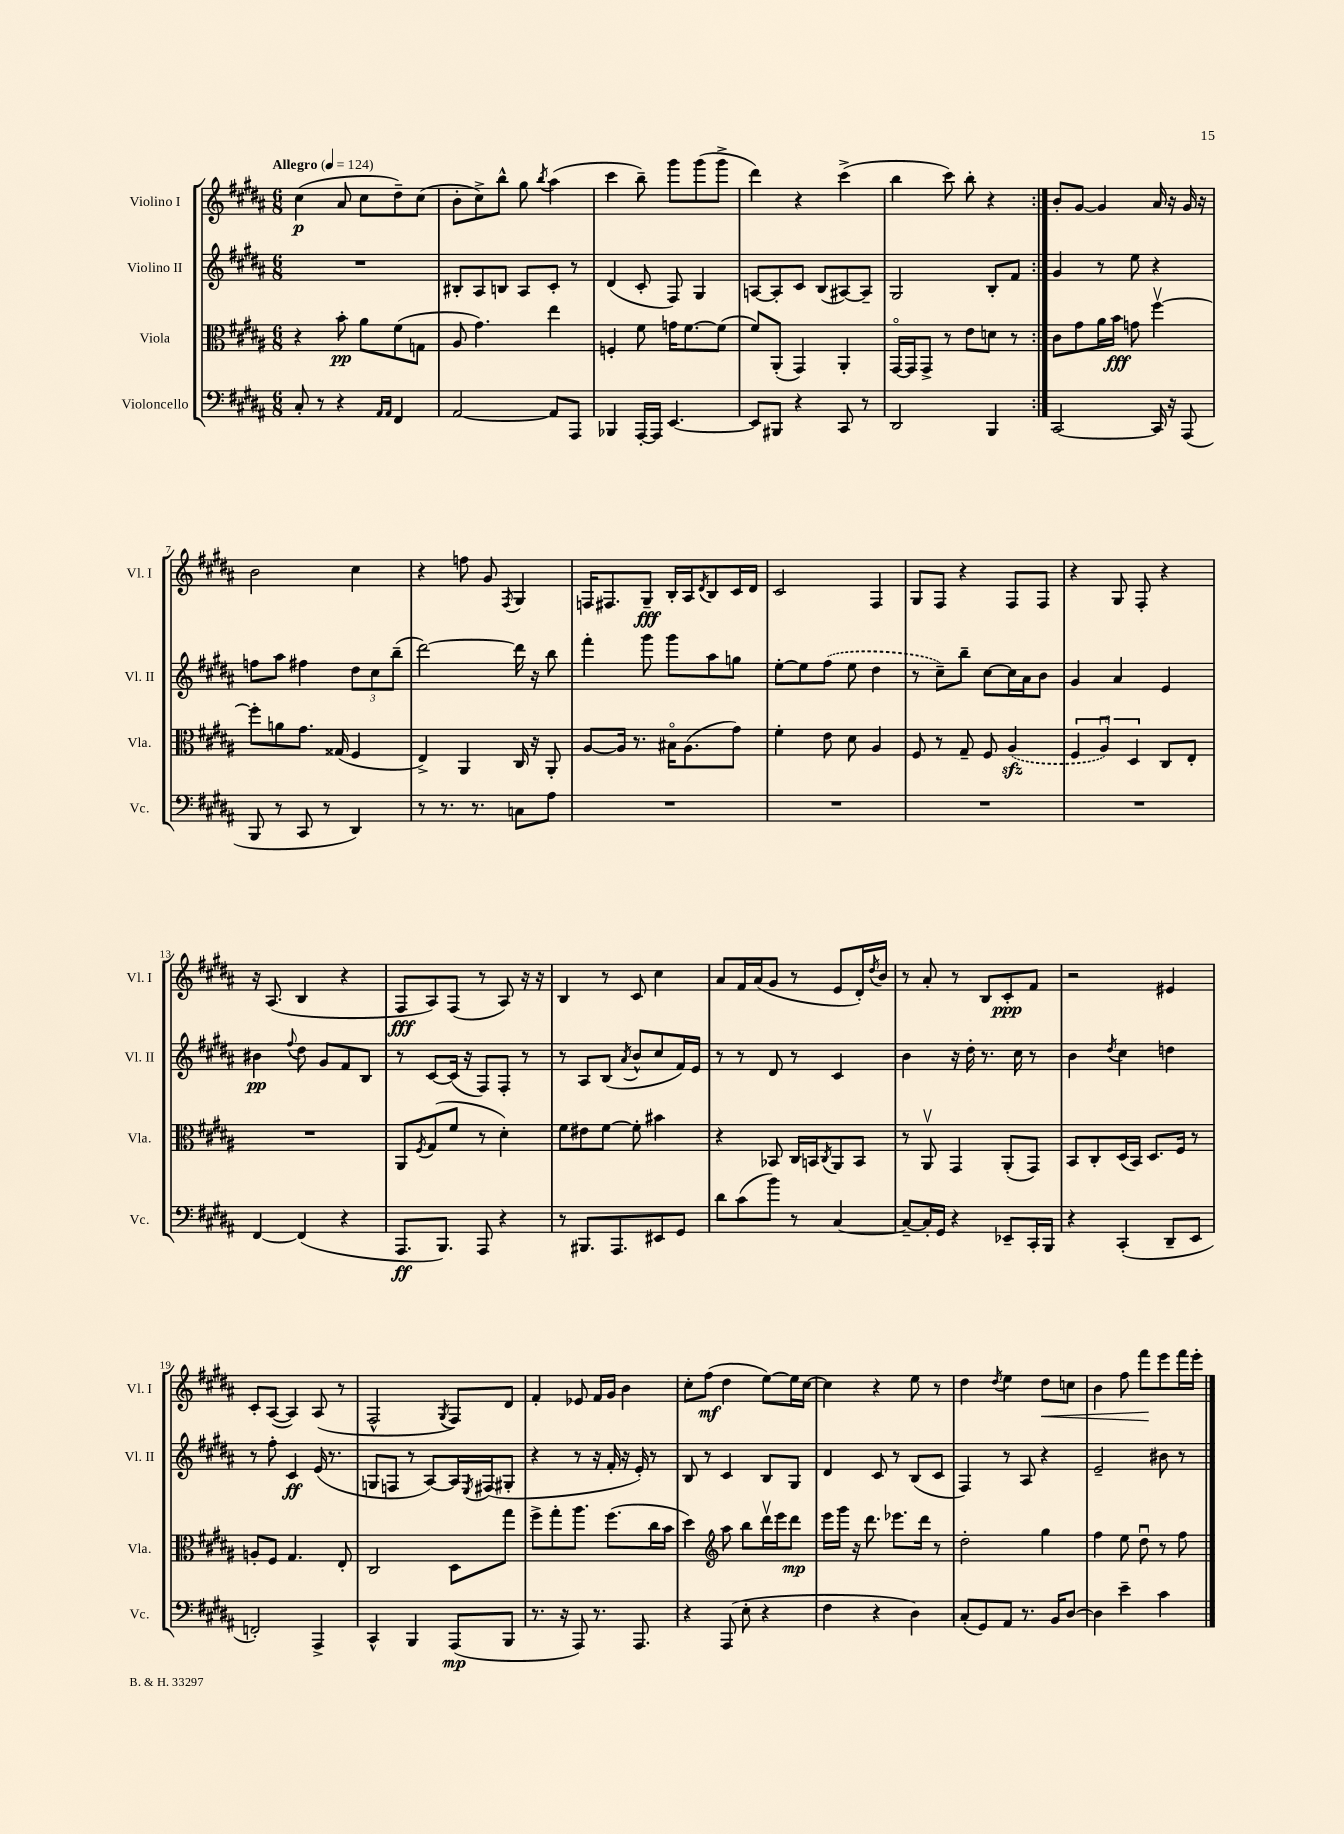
<<
\new StaffGroup <<
\new Staff = "s0" \with { instrumentName = "Violino I" shortInstrumentName = "Vl. I" } {
    \clef treble \key b \major \numericTimeSignature \time 6/8 \tempo "Allegro" 4 = 124
    \repeat volta 2 { cis''4\p( ais'8 cis''8 dis''8--) cis''8( |
    b'8-. cis''8->) b''8-^ gis''8 \acciaccatura { b''8 } ais''4( |
    cis'''4 b''8--) gis'''8 gis'''8( gis'''8-> |
    dis'''4) r4 cis'''4->( |
    b''4 cis'''8) b''8-. r4 | }
    b'8-. gis'8~ gis'4 ais'16 r16 gis'16 r16 |
    b'2 cis''4 |
    r4 f''8 gis'8 \acciaccatura { fis8 } gis4 |
    f16 fis8. gis8--\fff b16-. ais16 \acciaccatura { dis'8 } b8 cis'16 dis'16 |
    cis'2 fis4 |
    gis8 fis8 r4 fis8 fis8 |
    r4 gis8 fis8-. r4 |
    r16 ais8.( b4 r4 |
    fis8\fff ais8) fis8( r8 ais8) r16 r16 |
    b4 r8 cis'8 cis''4 |
    ais'8 fis'16 ais'16( gis'8 r8 e'8 dis'16-.) \acciaccatura { dis''8 } b'16 |
    r8 ais'8-. r8 b8 cis'8-.\ppp fis'8 |
    r2 eis'4 |
    cis'8-. ais8~( ais4) ais8( r8 |
    fis2-^ \acciaccatura { gis8 } fis8) dis'8 |
    fis'4-. ees'8 fis'16 gis'16 b'4 |
    cis''8-. fis''8\mf( dis''4 e''8~) e''16 cis''16~ |
    cis''4 r4 e''8 r8 |
    dis''4 \acciaccatura { dis''8 } e''4 dis''8\< c''8 |
    b'4 fis''8 fis'''8\! e'''8 fis'''16 e'''16-. \bar "|." |
}
\new Staff = "s1" \with { instrumentName = "Violino II" shortInstrumentName = "Vl. II" } {
    \clef treble \key b \major \numericTimeSignature \time 6/8
    \repeat volta 2 { R2. |
    bis8-. ais8 b8 ais8 cis'8-. r8 |
    dis'4( cis'8-. fis8) gis4 |
    a8~ a8-. cis'8 b8( ais8~) ais8-- |
    gis2 b8-. fis'8 | }
    gis'4 r8 e''8 r4 |
    f''8 ais''8 fis''4 \tuplet 3/2 { dis''8 cis''8 b''8--( } |
    dis'''2~) dis'''16 r16 b''8 |
    fis'''4-. gis'''8 gis'''8 ais''8 g''8 |
    e''8~-. e''8 \once \slurDashed fis''8( e''8 dis''4 |
    r8 cis''8--) b''8-- cis''8~ cis''16 ais'16 b'8 |
    gis'4 ais'4 e'4 |
    bis'4\pp \appoggiatura { fis''8 } dis''8 gis'8 fis'8 b8 |
    r8 cis'8~ cis'16( r16 fis8) fis8-. r8 |
    r8 ais8 b8( \acciaccatura { ais'8 } b'8-^ cis''8 fis'16) e'16 |
    r8 r8 dis'8 r8 cis'4 |
    b'4 r16 dis''16-. r8. cis''16 r8 |
    b'4 \acciaccatura { dis''8 } cis''4 d''4 |
    r8 fis''8-. cis'4\ff e'16( r8. |
    g8 f8 r8 ais8~) ais16 \acciaccatura { e8 } fis16( gis8-. |
    r4 r8 r16 fis'16-. r16 e'16-.) r8 |
    b8 r8 cis'4 b8 gis8 |
    dis'4 cis'8 r8 b8( cis'8 |
    fis4) r8 ais8 r4 |
    e'2-- bis'8 r8 \bar "|." |
}
\new Staff = "s2" \with { instrumentName = "Viola" shortInstrumentName = "Vla." } {
    \clef alto \key b \major \numericTimeSignature \time 6/8
    \repeat volta 2 { r4 b'8-.\pp ais'8 fis'8( g8 |
    ais8 gis'4.) e''4 |
    f4-. fis'8 g'16 fis'8.~ fis'8( |
    fis'8) ais,8-.( gis,4) ais,4-. |
    gis,16~\flageolet gis,16 gis,8-> r8 e'8 d'8 r8 | }
    cis'8 gis'8 ais'16 b'16\fff g'8 fis''4~\upbow |
    fis''8-. a'8 gis'8. gisis16( fis4 |
    e4->) ais,4 cis16 r16 ais,8-. |
    ais8~ ais16 r8. bis16\flageolet ais8.( gis'8) |
    fis'4-. e'8 dis'8 ais4 |
    fis8 r8 gis8-- fis8 \once \slurDashed ais4\sfz( |
    \tuplet 3/2 { fis4 ais4\downbow) dis4 } cis8 e8-. |
    R2. |
    ais,8 \acciaccatura { fis8 } gis8( fis'8 r8 dis'4-.) |
    fis'8 eis'8 fis'8~ fis'8-. bis'4 |
    r4 bes,8 cis16 b,16 \acciaccatura { cis8 } ais,8 b,8 |
    r8 ais,8\upbow gis,4 ais,8-.( gis,8) |
    b,8 cis8-. dis16( b,16) dis8. fis16 r8 |
    a8-. fis8 gis4. e8-. |
    cis2 dis8 gis''8 |
    fis''8-> gis''8-. ais''8. fis''8.( cis''16 b'16 |
    dis''4) \clef treble ais''8 b''8 dis'''16\upbow e'''16 dis'''8\mp |
    e'''16 gis'''16 r16 dis'''8. ees'''8. dis'''16 r8 |
    dis''2-. gis''4 |
    fis''4 e''8 dis''8\downbow r8 fis''8 \bar "|." |
}
\new Staff = "s3" \with { instrumentName = "Violoncello" shortInstrumentName = "Vc." } {
    \clef bass \key b \major \numericTimeSignature \time 6/8
    \repeat volta 2 { cis8-. r8 r4 \grace { ais,16 ais,16 } fis,4 |
    ais,2~ ais,8 ais,,8 |
    bes,,4 ais,,16~-. ais,,16 e,4.~ |
    e,8 bis,,8 r4 cis,8 r8 |
    dis,2 b,,4 | }
    cis,2~ cis,16 r16 ais,,8( |
    b,,8 r8 cis,8 r8 dis,4) |
    r8 r8. r8. c8 ais8 |
    R2. |
    R2. |
    R2. |
    R2. |
    fis,4~ fis,4( r4 |
    ais,,8.\ff b,,8.) ais,,8 r4 |
    r8 bis,,8. ais,,8. eis,8 gis,8 |
    dis'8 cis'8( b'8) r8 cis4~ |
    cis8~-- cis16-. gis,16 r4 ees,8-- cis,16-. b,,16 |
    r4 cis,4-.( dis,8-- e,8 |
    f,2-.) ais,,4-> |
    cis,4-^ b,,4 ais,,8\mp( b,,8 |
    r8. r16 ais,,8) r8. ais,,8. |
    r4 ais,,8( e8-. r4 |
    fis4 r4 dis4) |
    cis8-.( gis,8) ais,8 r8. b,16 dis8~ |
    dis4 e'4-- cis'4 \bar "|." |
}
>>
>>
